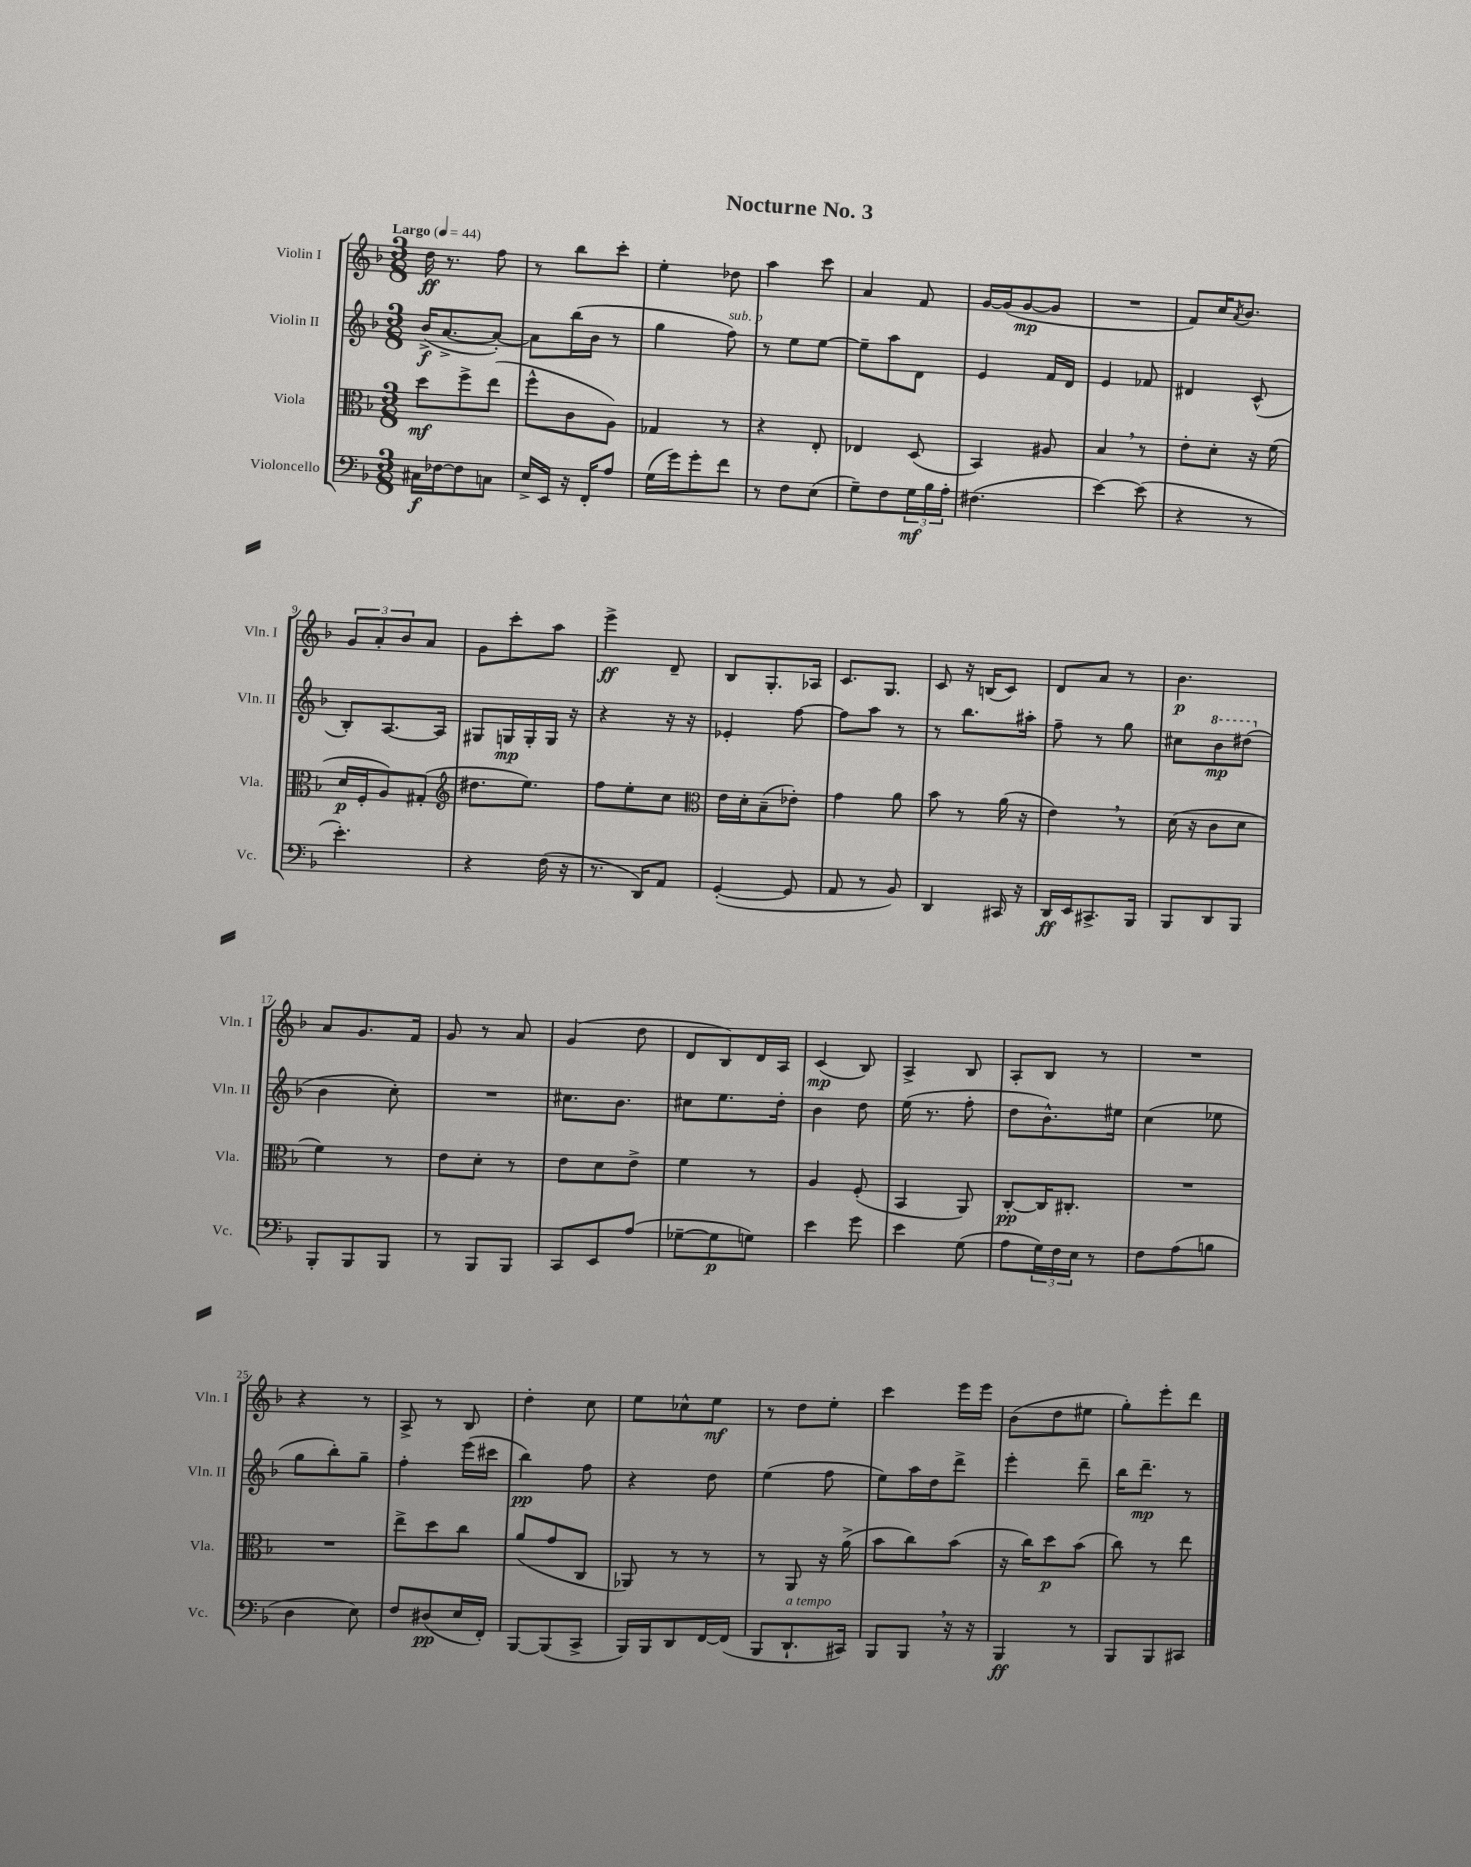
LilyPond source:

\header { title = "Nocturne No. 3" }
<<
\new StaffGroup <<
\new Staff = "s0" \with { instrumentName = "Violin I" shortInstrumentName = "Vln. I" } {
    \clef treble \key f \major \numericTimeSignature \time 3/8 \tempo "Largo" 4 = 44
    d''16\ff r8. f''8 |
    r8 bes''8 c'''8-. |
    e''4-. des''8 |
    a''4 c'''8 |
    a'4 f'8 |
    g'16~ g'16( g'8~\mp g'8 |
    R4. |
    f'8) c''16 \acciaccatura { a'8 } bes'8. |
    \tuplet 3/2 { g'8 a'8-. bes'8 } a'8 |
    g'8 c'''8-. a''8 |
    e'''4->\ff d'8-- |
    bes8 g8.-. aes16 |
    c'8. g8. |
    c'8 r16 b16( c'8) |
    d'8 a'8 r8 |
    bes'4.\p |
    a'8 g'8. f'16 |
    g'8 r8 a'8 |
    g'4( d''8 |
    d'8 bes8) d'16 a16 |
    c'4\mp( bes8) |
    a4-> bes8 |
    a8-. bes8 r8 |
    R4. |
    r4 r8 |
    a8-> r8 bes8 |
    d''4-. c''8 |
    e''8 ces''8-^ e''8\mf |
    r8 d''8 e''8-. |
    c'''4 e'''16 e'''16 |
    bes'8( d''8 eis''8 |
    g''8-.) e'''8-. d'''8 \bar "|." |
}
\new Staff = "s1" \with { instrumentName = "Violin II" shortInstrumentName = "Vln. II" } {
    \clef treble \key f \major \numericTimeSignature \time 3/8
    bes'16->\f( a'8.~-> a'8~-.) |
    a'8 bes''16( bes'16 r8 |
    g''4 f''8^\markup { \italic "sub. p" }) |
    r8 e''8 e''8~ |
    e''8-- a''8 d'8 |
    e'4 f'16 d'16 |
    e'4 fes'8 |
    dis'4 c'8-^( |
    bes8-.) a8.~ a16 |
    gis8 g16\mp g16-. g16 r16 |
    r4 r16 r16 |
    ees'4-. f''8~ |
    f''8 a''8 r8 |
    r8 bes''8. ais''16-. |
    f''8-- r8 g''8 |
    cis''8 \ottava #1 bes''8\mp dis'''8( \ottava #0 |
    bes'4 c''8-.) |
    R4. |
    cis''8. bes'8. |
    cis''8 e''8. d''16-. |
    bes'4 d''8 |
    e''16( r8. f''8-. |
    d''8 bes'8.-^) eis''16 |
    c''4( ees''8 |
    g''8 bes''8-.) g''8-- |
    f''4-. e'''16( cis'''16 |
    bes''4\pp) f''8 |
    r4 d''8 |
    e''4( f''8 |
    e''8) a''16 d''16 d'''8-> |
    e'''4-. d'''8-- |
    bes''16 d'''8.--\mp r8 \bar "|." |
}
\new Staff = "s2" \with { instrumentName = "Viola" shortInstrumentName = "Vla." } {
    \clef alto \key f \major \numericTimeSignature \time 3/8
    d''8\mf f''8-> e''8( |
    f''8-^ c'8 a8) |
    ges4 r8 |
    r4 e8-. |
    ees4 d8( |
    bes,4) ais8 |
    bes4 \breathe r8 |
    e'8-. d'8-. r16 f'16( |
    d'16\p f16-. a8) gis8-.( |
    \clef treble dis''8. e''8.) |
    f''8 e''8-. c''8 |
    \clef alto e'16 d'16-. bes8--( ees'8-.) |
    g'4 a'8 |
    bes'8 r8 a'16( r16 |
    e'4) \breathe r8 |
    d'16( r16 c'8 d'8 |
    f'4) r8 |
    e'8 d'8-. r8 |
    e'8 d'8 e'8-> |
    f'4 r8 |
    a4 f8-.( |
    bes,4 a,8) |
    c8~-.\pp c16 cis8.-. |
    R4. |
    R4. |
    e''8-> d''8 c''8 |
    a'8( g'8 c8 |
    aes,8) r8 r8 |
    r8 a,8 r16 a'16->( |
    bes'8 c''8) bes'8( |
    r16 c''16) d''8\p bes'8( |
    c''8) r8 e''8 \bar "|." |
}
\new Staff = "s3" \with { instrumentName = "Violoncello" shortInstrumentName = "Vc." } {
    \clef bass \key f \major \numericTimeSignature \time 3/8
    cis16\f fes16~ fes8 c8 |
    e16-> e,16 r16 f,16-. a8 |
    g16( g'16) g'8-. f'8 |
    r8 f8 e8( |
    g8--) f8 \tuplet 3/2 { g16\mf bes16 a16-. } |
    fis4.( |
    e'4~) e'8( |
    r4 r8 |
    e'4.-.) |
    r4 f16( r16 |
    r8. d,16) a,8 |
    g,4~-.( g,8 |
    a,8 r8 bes,8) |
    d,4 cis,16 r16 |
    d,16\ff e,16 cis,8.-> bes,,16 |
    bes,,8 d,8 bes,,8 |
    bes,,8-. bes,,8 bes,,8 |
    r8 bes,,8 bes,,8 |
    c,8 e,8 a8( |
    ges8~-- ges8\p g8) |
    e'4 g'8 |
    e'4 g8( |
    a8 \tuplet 3/2 { g16) f16 e16 } r8 |
    f8 a8( b8 |
    d4 e8) |
    f8 dis8\pp( e16 f,16-.) |
    bes,,8~ bes,,8( c,8-> |
    bes,,16) bes,,16 d,8 f,16~ f,16( |
    bes,,8 d,8.-!^\markup { \italic "a tempo" } cis,16) |
    bes,,8 bes,,8 \breathe r16 r16 |
    bes,,4\ff r8 |
    bes,,8 bes,,8 cis,8 \bar "|." |
}
>>
>>
